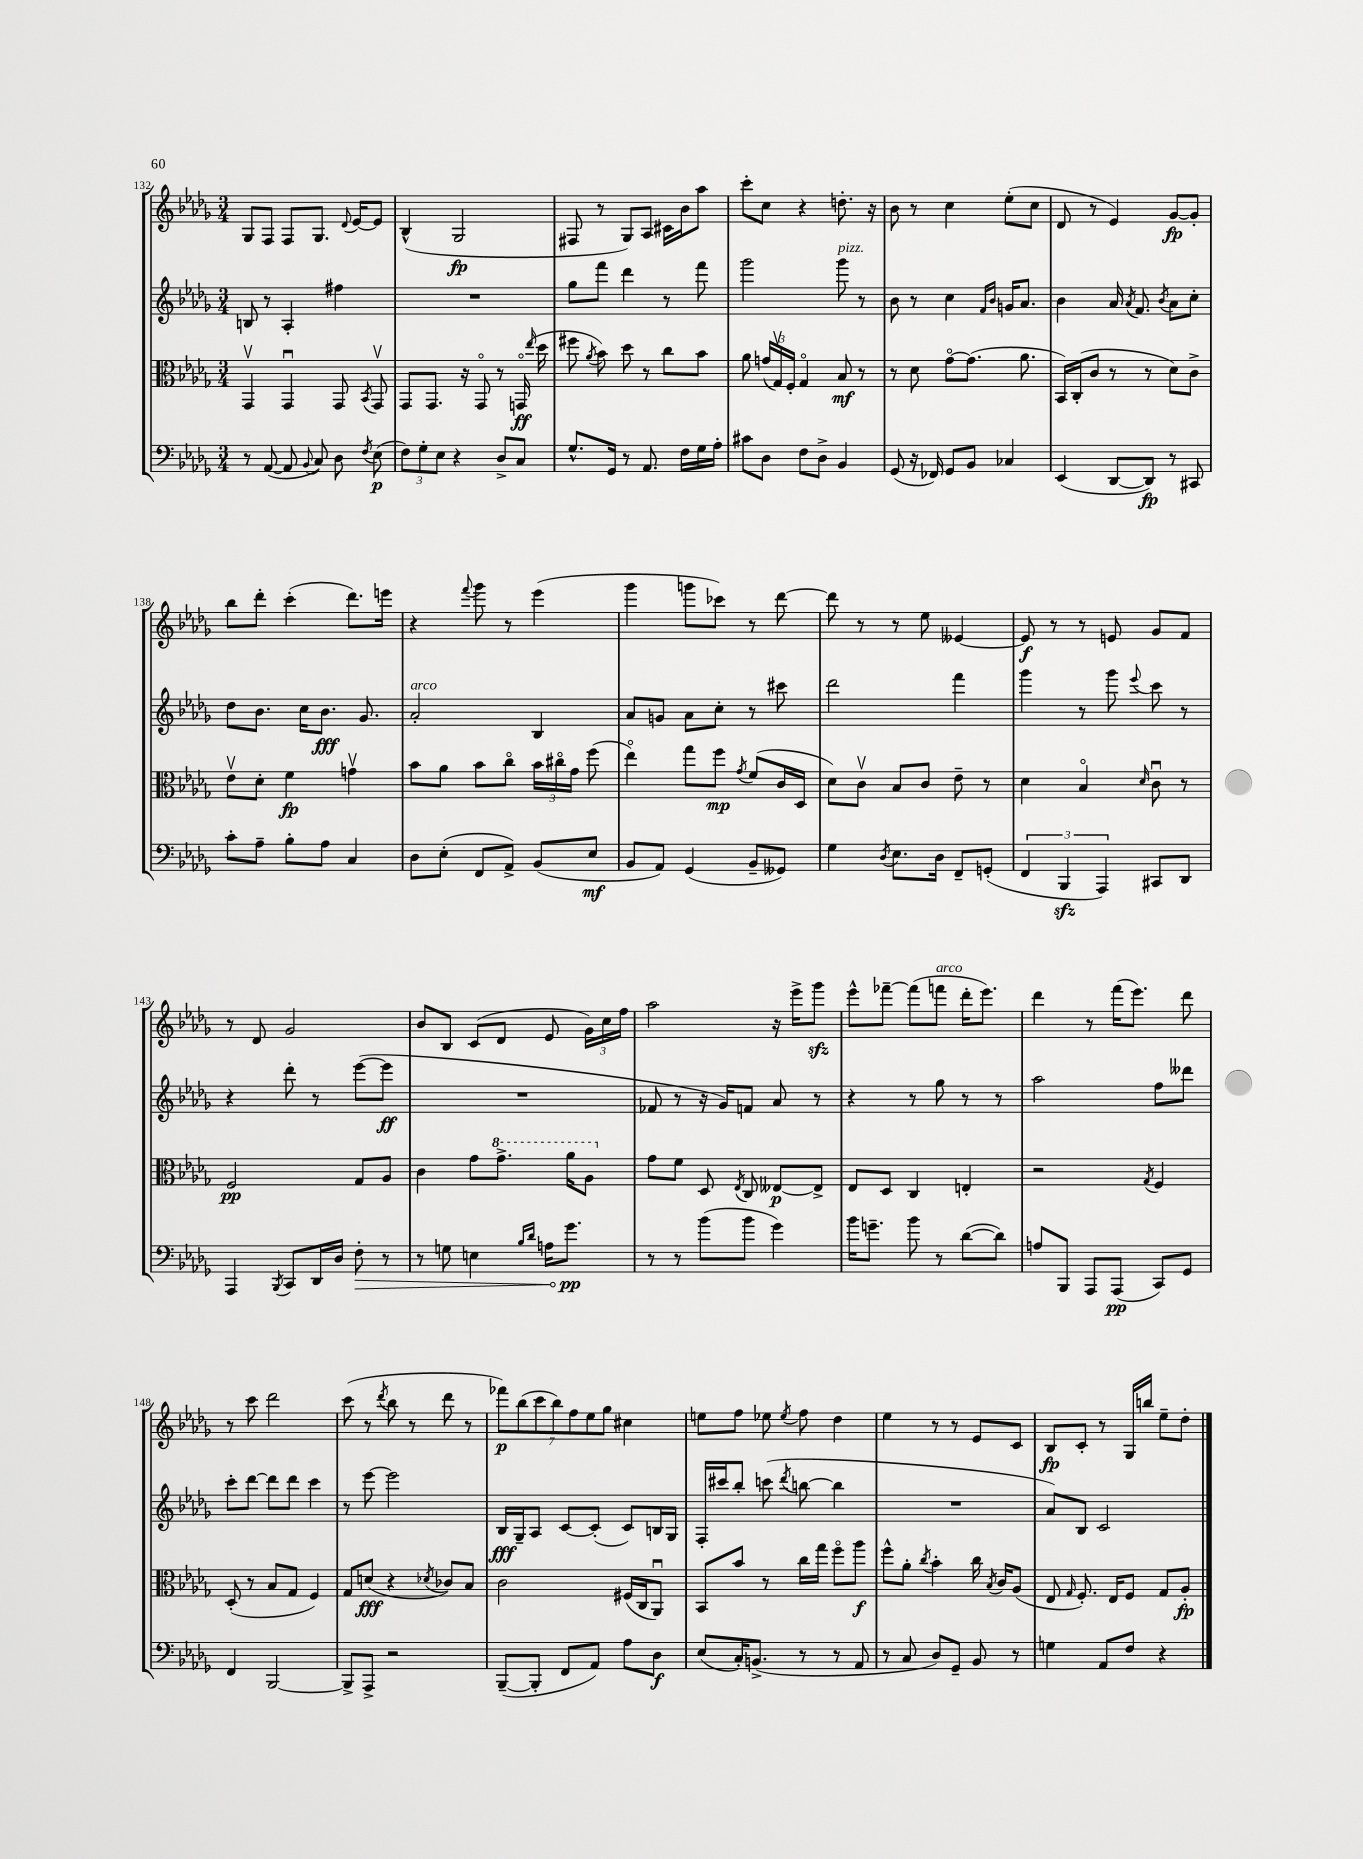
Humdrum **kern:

**kern	**kern	**kern	**kern
*staff4	*staff3	*staff2	*staff1
*clefF4	*clefC3	*clefG2	*clefG2
*k[b-e-a-d-g-]	*k[b-e-a-d-g-]	*k[b-e-a-d-g-]	*k[b-e-a-d-g-]
*M3/4	*M3/4	*M3/4	*M3/4
8r	4GG-v	8B	8G-
([8AA-	.	8r	8F
8AA-]	4GG-u	4A-'	8F
8qqBB-	.	.	.
8C)	.	.	8.G-
8D-	8GG-	4ff#	.
.	.	.	8qqd-
.	.	.	[16e-
8qF	8qBB-	.	.
(8E-	8GG-v	.	8e-]
=	=	=	=
12F)	8GG-	2.r	(4B-^^
12G-'	.	.	.
.	8.GG-	.	.
12E-	.	.	.
4r	.	.	2G-
.	16r	.	.
.	8GG-o	.	.
8D-^	8r	.	.
8C	(16GGo	.	.
.	16qqee-	.	.
.	16dd-	.	.
=	=	=	=
8.G-^^	8ff#	8gg-	8F#
.	8qa-	.	.
.	8b-)	8fff	8r
16GG-	.	.	.
8r	8dd-	4ddd-	8G-)
8.AA-	8r	.	8A-
.	8cc	8r	16c#
16F	.	.	16b-
16G-	8b-	8fff	8aa-
16A-'	.	.	.
=	=	=	=
8c#	8a-	2ggg-	8ccc'
8D-	(24g	.	8cc
.	24G-v)	.	.
.	24F'	.	.
8F	4G-o	.	4r
8D-^	.	.	.
4BB-	8B-	8ggg-	8.dd'
.	8r	8r	.
.	.	.	16r
=	=	=	=
(8GG-	8r	8b-	8b-
16r	8d-	8r	8r
16FF-)	.	.	.
8GG-	[8g-o	4cc	4cc
8BB-	(8.g-]	.	.
.	.	16qqf	.
.	.	16qqb-	.
4C-	.	16g	(8ee-'
.	8.a-	8.a-	.
.	.	.	8cc
=	=	=	=
(4EE-	16BB-)	4b-	8d-
.	(16C'	.	.
.	8c	.	8r
[8DD-	8r	16a-	4e-)
.	.	8qa-	.
.	.	8.f	.
8DD-])	8r	.	.
.	.	8qb-	.
8r	8d-)	8a-	[8g-
8CC#	8c^	8cc'	8g-']
=	=	=	=
8c'	8e-v	8dd-	8bb-
8A-~	8d-'	8.b-	8ddd-'
8B-'	4f	.	(4ccc'
.	.	16cc	.
8A-	.	8.b-	.
4C	4gv	.	8.ddd-)
.	.	8.g-	.
.	.	.	16eee
=	=	=	=
8D-	8b-	2a-'	4r
(8E-'	8a-	.	.
.	.	.	8qqfff
8FF	8b-	.	8ggg-
8AA-^)	8cco	.	8r
(8BB-	24b-	4B-	(4eee-
.	24cc#o	.	.
.	24g-	.	.
8E-	(8ff	.	.
=	=	=	=
8BB-	4ee-o)	8a-	4ggg-
8AA-)	.	8g	.
(4GG-	8gg-	8a-	8ggg
.	8ff	8cc'	8ccc-)
.	8qg-	.	.
8BB-~	(8f	8r	8r
8GG--)	16c	8ccc#	[8ddd-
.	16D-	.	.
=	=	=	=
4G-	8d-)	2ddd-	8ddd-]
.	8cv	.	8r
8qD-	.	.	.
8.E-	8B-	.	8r
.	8c	.	8ee-
16D-	.	.	.
8FF~	8e-~	4fff	[4e--
(8GG'	8r	.	.
=	=	=	=
6FF	4d-	4ggg-	8e--]
.	.	.	8r
6BBB-	.	.	.
.	4B-o	8r	8r
6AAA-)	.	.	.
.	.	8ggg-	8e
.	16qqd-	8qqeee-	.
8CC#	8cu	8ccc	8g-
8DD-	8r	8r	8f
=	=	=	=
4AAA-	2F	4r	8r
.	.	.	8d-
8qBBB-	.	.	.
8CC	.	8ddd-'	2g-
16DD-	.	8r	.
16D-	.	.	.
8F'	8G-	([8eee-	.
8r	8A-	8eee-]	.
=	=	=	=
8r	4c	2.r	8b-
8G	.	.	8B-
4E	8g-	.	(8c
.	8.gg-^	.	8d-
16qqB-	.	.	.
16qqd-	.	.	.
16A	.	.	8e-
8.g-	16aa-	.	.
.	8a-	.	24g-)
.	.	.	24cc
.	.	.	24ff
=	=	=	=
8r	8g-	8f-	2aa-
8r	8f	8r	.
(8b-	8D-	16r	.
.	.	16g-)	.
.	8qE-	.	.
8b-	8C	8f	.
4g-)	[8E--	8a-	16r
.	.	.	16eee-^
.	8E--^]	8r	8ggg-
=	=	=	=
16b-	8E-	4r	8eee-^^
8.g~	.	.	.
.	8D-	.	[8fff-~
8b-	4C	8r	(8fff-]
8r	.	8gg-	8fff
([8d-	4E'	8r	16ddd-'
.	.	.	8.eee-)
8d-])	.	8r	.
=	=	=	=
8A	2r	2aa-	4ddd-
8BBB-	.	.	.
8AAA-	.	.	8r
(8AAA-	.	.	(16fff
.	.	.	8.eee-)
.	8qG-	.	.
8CC)	4F	8ff	.
8GG-	.	8ddd--	8ddd-
=	=	=	=
4FF	(8D-'	8ccc'	8r
.	8r	[8ddd-	8ccc
[2BBB-	8B-	8ddd-]	2ddd-
.	8G-	8ddd-	.
.	4F)	4ccc	.
=	=	=	=
8BBB-^]	8G-	8r	(8ccc
8AAA-^	(8d	[8eee-	8r
.	.	.	8qddd-
2r	4r	2eee-]	8bb-
.	.	.	8r
.	8qd-	.	.
.	8c-)	.	8ddd-
.	8B-	.	8r
=	=	=	=
([8BBB-~	2c	16B-	14fff-)
.	.	16G-~	.
.	.	.	(14bb-
8BBB-']	.	8A-	.
.	.	.	14ccc
.	.	.	14bb-)
8FF	.	[8c	.
.	.	.	14ff
.	.	.	14ee-
8AA-)	.	(8c']	.
.	.	.	14gg-
8A-	(16F#	8c)	4cc#
.	16C	.	.
8D-	8AA-u)	16B	.
.	.	16G-	.
=	=	=	=
(8E-	8BB-	16F'	8ee
.	.	16ccc#	.
16C')	8b-	8bb-'	8ff
(8.BB^	.	.	.
.	8r	(8ccc	8ee-
.	.	8qddd-	8qee-
8r	16cc	[8bb	8ff
.	16gg-	.	.
8r	8ffo	4bb]	4dd-
8AA-	8aa-	.	.
=	=	=	=
8r	8ff^^	2.r	4ee-
8C	8a-'	.	.
.	8qcc	.	.
8D-)	4b-'	.	8r
8GG-~	.	.	8r
8BB-	16cc	.	8e-
.	8qB-	.	.
.	16c	.	.
8r	(8A-	.	8c
=	=	=	=
4G	8E-	8a-)	8B-
.	16qqG-	.	.
.	8.F')	8B-	8c'
8AA-	.	2c	8r
.	16E-	.	.
8F	8F	.	16G-
.	.	.	16bb
4r	8G-	.	8ee-~
.	8A-'	.	8dd-'
==	==	==	==
*-	*-	*-	*-
